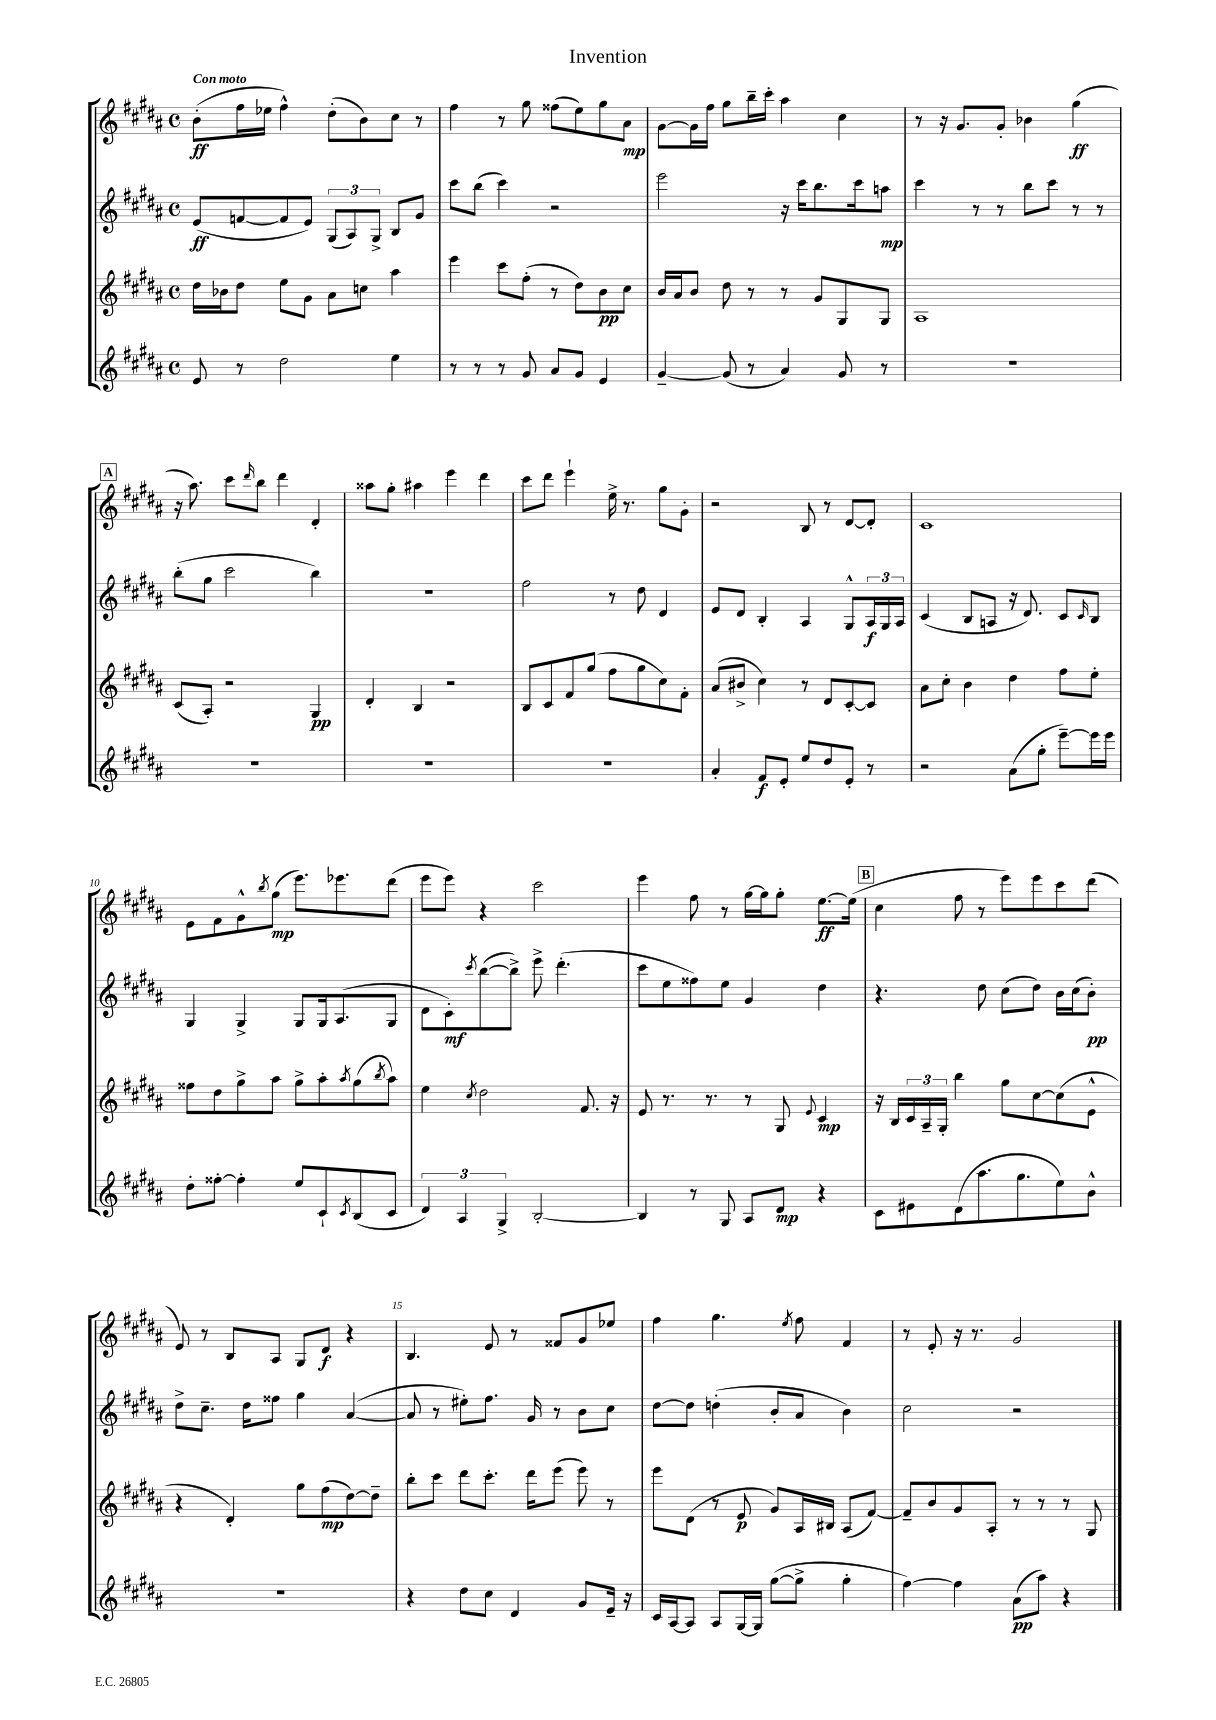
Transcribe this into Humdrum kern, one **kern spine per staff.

**kern	**kern	**kern	**kern
*staff4	*staff3	*staff2	*staff1
*clefG2	*clefG2	*clefG2	*clefG2
*k[f#c#g#d#a#]	*k[f#c#g#d#a#]	*k[f#c#g#d#a#]	*k[f#c#g#d#a#]
*M4/4	*M4/4	*M4/4	*M4/4
*met(c)	*met(c)	*met(c)	*met(c)
8e	16dd#	(8e	(8b'
.	16b-	.	.
8r	8dd#	[8f	16ff#
.	.	.	16ee-
2dd#	8ee	8f]	4ff#^^)
.	8g#	8e)	.
.	8a#	(12G#	(8dd#'
.	.	12A#)	.
.	8cc	.	8b)
.	.	12G#^	.
4ee	4aa#	8B	8cc#
.	.	8g#	8r
=	=	=	=
8r	4eee	8ccc#	4ff#
8r	.	(8bb	.
8r	8ccc#	4ccc#)	8r
8g#	(8ff#'	.	8gg#
8a#	8r	2r	(8ff##
8g#	8dd#)	.	8ee)
4e	8b	.	8gg#
.	8cc#	.	8a#
=	=	=	=
[4g#~	16b	2eee	[8g#
.	16a#	.	.
.	8b	.	16g#]
.	.	.	16ff#
(8g#]	8dd#	.	8gg#
8r	8r	.	16bb~
.	.	.	16ccc#'
4a#)	8r	16r	4aa#
.	.	16ccc#	.
.	8g#	8.bb	.
8g#	8G#	.	4cc#
.	.	16ccc#	.
8r	8G#	8aa	.
=	=	=	=
1r	1A#	4ccc#	8r
.	.	.	16r
.	.	.	8.g#
.	.	8r	.
.	.	8r	8g#'
.	.	8bb	4b-
.	.	8ccc#	.
.	.	8r	(4gg#
.	.	8r	.
=	=	=	=
1r	(8c#	(8bb'	16r
.	.	.	8.aa#)
.	8A#')	8gg#	.
.	2r	2ccc#	8ccc#
.	.	.	16qqddd#
.	.	.	8bb
.	.	.	4ddd#
.	4G#	4bb)	4d#'
=	=	=	=
1r	4d#'	1r	8aa##
.	.	.	8gg#'
.	4B	.	4aa#
.	2r	.	4eee
.	.	.	4ddd#
=	=	=	=
1r	8B	2ff#	8ccc#
.	8c#	.	8ddd#
.	8f#	.	4eee`
.	(8gg#	.	.
.	8ff#	8r	16ee^
.	.	.	8.r
.	8gg#	8dd#	.
.	8cc#)	4d#	8gg#
.	8f#'	.	8g#'
=	=	=	=
4a#'	(8a#	8e	2r
.	8b#^	8d#	.
8f#	4cc#)	4B'	.
8e'	.	.	.
8ee	8r	4A#	8B
8dd#	8d#	.	8r
8e'	[8c#'	8G#^^	[8d#
8r	8c#]	24A#	8d#']
.	.	24G#	.
.	.	24A#	.
=	=	=	=
2r	8a#	(4c#	1c#
.	8cc#'	.	.
.	4b	8B	.
.	.	8A	.
(8a#	4dd#	16r	.
.	.	8.d#)	.
8gg#'	.	.	.
[8eee~)	8ff#	8c#	.
.	.	16qqc#	.
16eee]	8ee'	8B	.
16eee	.	.	.
=	=	=	=
8dd#'	8ff##	4G#	8e
[8ff##'	8dd#	.	8f#
4ff##']	8gg#^	4G#^	8g#^^
.	.	.	8qbb
.	8aa#	.	(8gg#
8ee	8gg#^	8G#	8.eee)
8c#`	8aa#'	16G#	.
.	.	(8.A#	8.eee-
8qc#	8qaa#	.	.
(8B	(8gg#	.	.
.	8qbb	.	.
8c#	8aa#)	8G#	(8ddd#
=	=	=	=
6d#)	4ee	8d#	8eee
.	.	8c#')	8eee)
6A#	.	.	.
.	8qcc#	8qccc#	.
.	2dd#	([8bb	4r
6G#^	.	.	.
.	.	8bb^])	.
[2B'	.	8eee^	2ccc#
.	.	(4.ddd#'	.
.	8.f#	.	.
.	16r	.	.
=	=	=	=
4B]	8e	8ccc#	4eee
.	8.r	8ee	.
8r	.	8ff##)	8ff#
.	8.r	.	.
8G#	.	8ee	8r
8A#	8r	4g#	[16gg#
.	.	.	16gg#]
8d#	8G#	.	8gg#'
.	8qqe	.	.
4r	4c#	4dd#	[8.ee
.	.	.	(16ee]
=	=	=	=
8c#	16r	4.r	4cc#
.	16B	.	.
8e#	24c#	.	.
.	24A#~	.	.
.	24G#'	.	.
(8d#	4bb	.	8ff#
8.aa#	.	8dd#	8r
.	8gg#	(8cc#	8eee)
8.gg#	.	.	.
.	[8cc#	8dd#)	8eee
8ee)	(8cc#]	16b	8ccc#
.	.	(16cc#	.
8b^^	8e^^	8b')	(8ddd#
=	=	=	=
1r	4r	8dd#^	8e)
.	.	8.cc#~	8r
.	4d#')	.	8B
.	.	16dd#	.
.	.	8ff##	8A#
.	8gg#	4gg#	8G#
.	(8ff#	.	8d#
.	[8dd#)	([4a#	4r
.	8dd#~]	.	.
=	=	=	=
4r	8bb'	8a#]	4.B
.	8ccc#	8r	.
8dd#	8ddd#	8ee#')	.
8cc#	8.ccc#'	8.ff#	8e
4d#	.	.	8r
.	16ddd#	16g#	.
.	(8eee	8r	8f##
8g#	8eee)	8b	8g#
16e~	8r	8cc#	8ee-
16r	.	.	.
=	=	=	=
16c#	8eee	[8dd#	4ff#
[16A#	.	.	.
8A#]	(8d#	8dd#]	.
8A#	8r	(4dd'	4.gg#
[16G#	8e	.	.
16G#]	.	.	.
([8gg#	8g#)	8b'	.
.	.	.	8qee
8gg#^]	16A#	8a#	8ff#
.	16B#	.	.
4gg#'	(8A#	4b)	4f#
.	[8f#)	.	.
=	=	=	=
[4ff#)	8f#~]	2cc#	8r
.	8b	.	8e'
4ff#]	8g#	.	16r
.	.	.	8.r
.	8A#'	.	.
(8a#	8r	2r	2g#
8aa#)	8r	.	.
4r	8r	.	.
.	8G#	.	.
==	==	==	==
*-	*-	*-	*-
